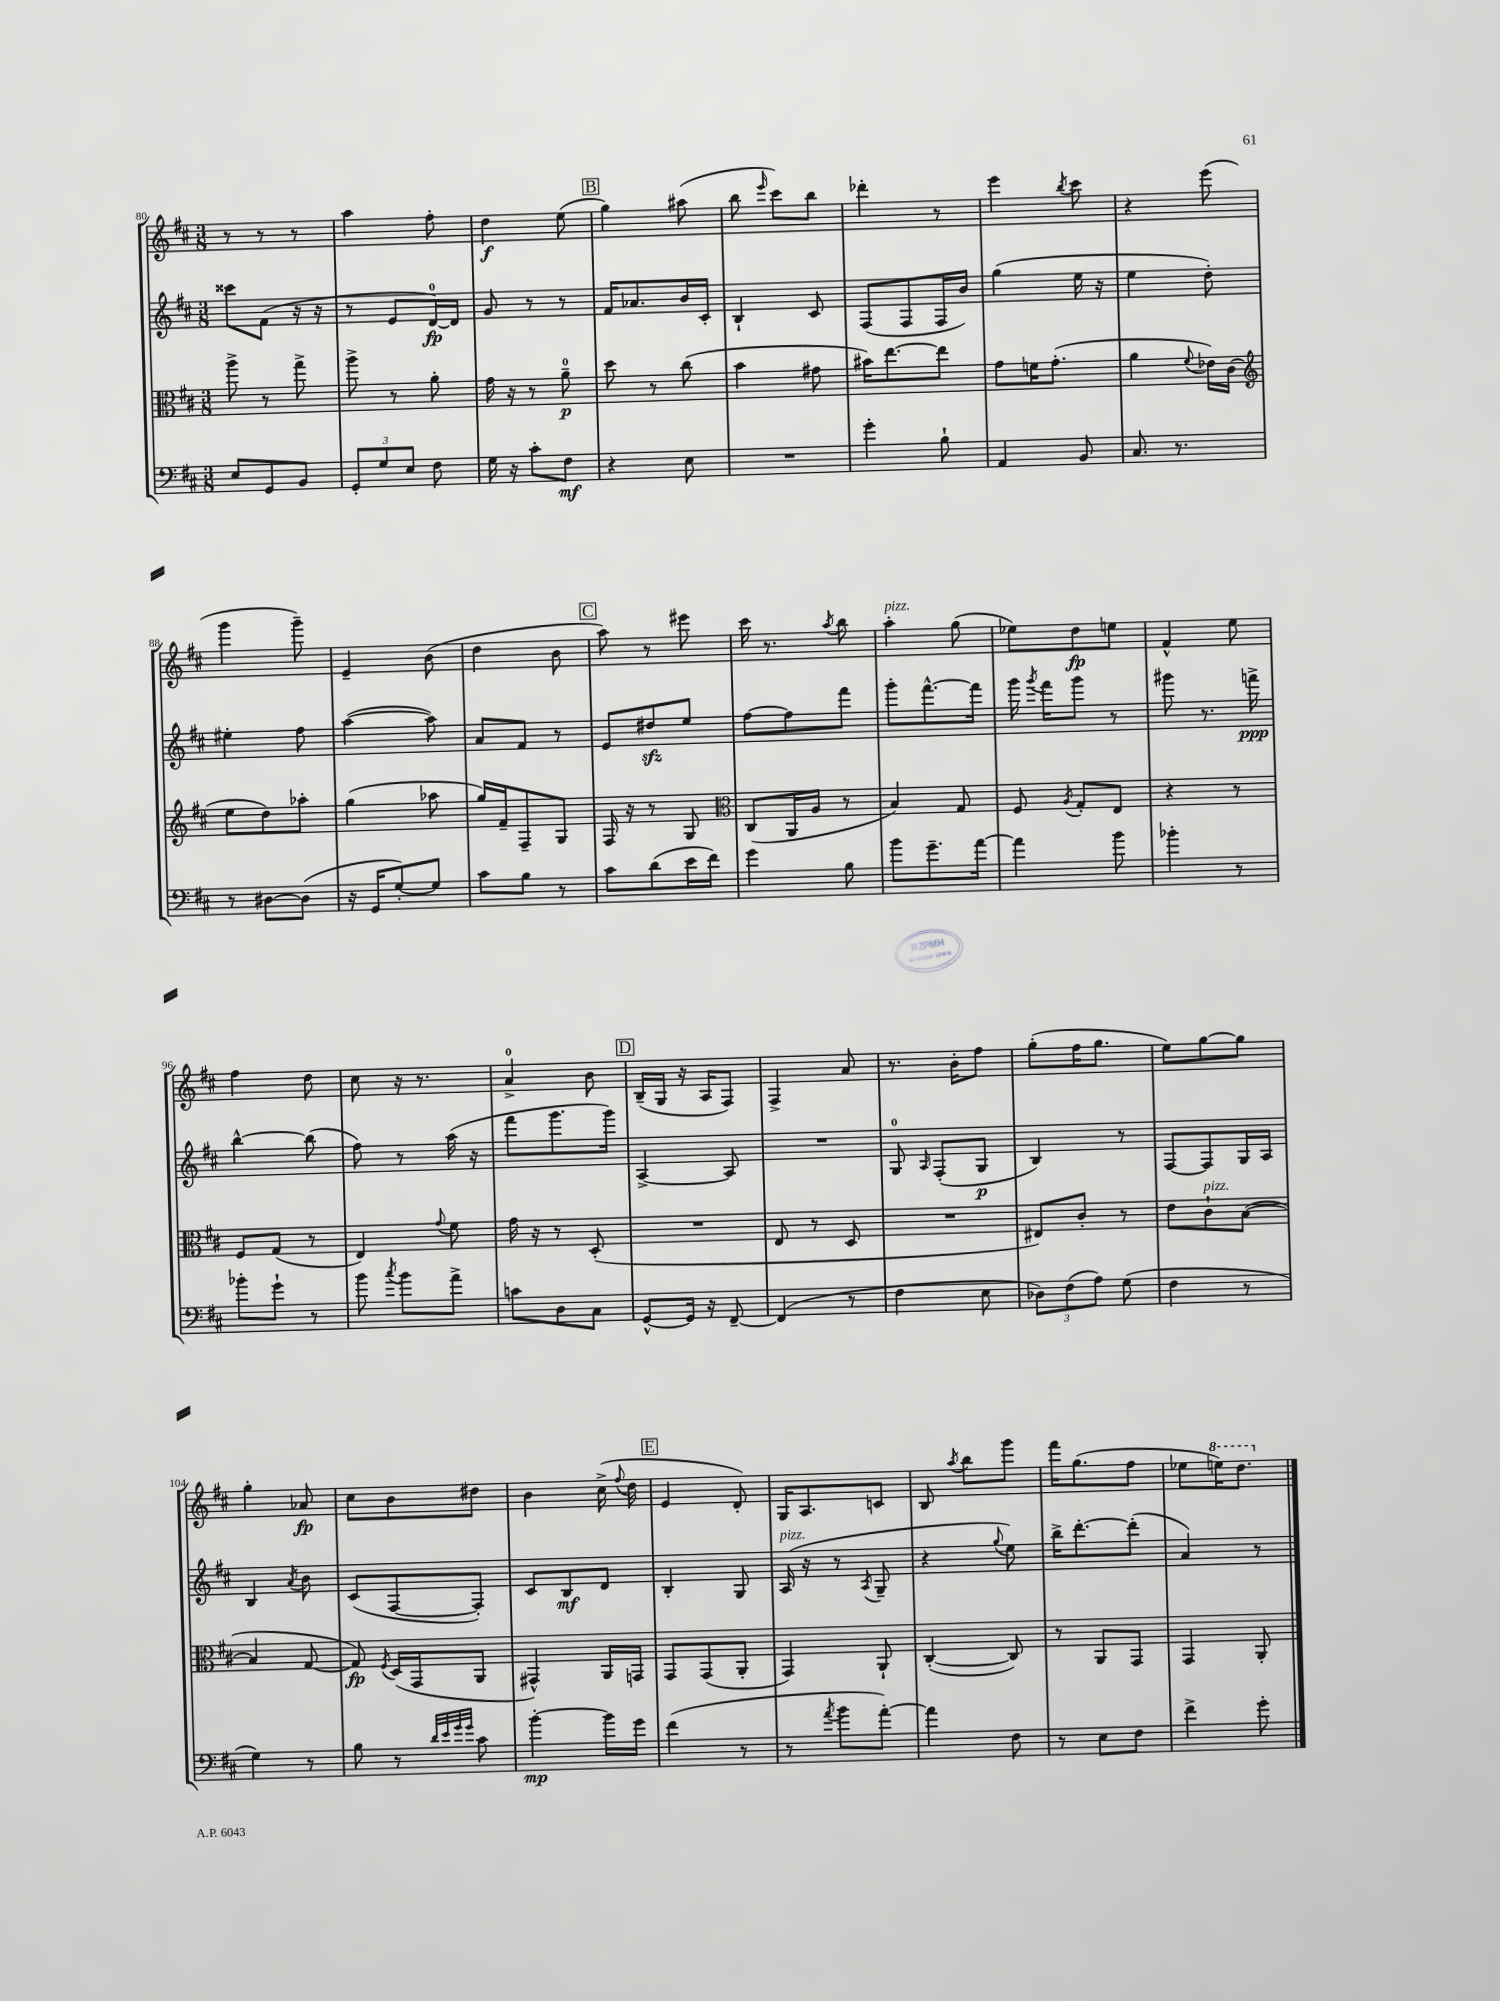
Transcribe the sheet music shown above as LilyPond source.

<<
\new StaffGroup <<
\new Staff = "s0" {
    \clef treble \key d \major \numericTimeSignature \time 3/8
    \autoBeamOff r8 r8 r8 |
    a''4 fis''8-. |
    d''4\f e''8( |
    \mark \markup { \box "B" } g''4) ais''8( |
    b''8 \grace { e'''16 } cis'''8[) b''8] |
    des'''4-. r8 |
    e'''4 \acciaccatura { b''8 } cis'''8 |
    r4 e'''8( |
    g'''4 g'''8--) |
    e'4-- b'8( |
    d''4 b'8 |
    \mark \markup { \box "C" } a''8) r8 eis'''8 |
    cis'''16 r8. \acciaccatura { a''8 } b''8 |
    a''4-.^\markup { \italic "pizz." } g''8( |
    ees''8[) d''8\fp e''8] |
    fis'4-^ e''8 |
    fis''4 d''8 |
    cis''8 r16 r8. |
    a'4-0-> b'8 |
    \mark \markup { \box "D" } b16[--( g16] r16 a16[ fis8]) |
    fis4-> a'8 |
    r8. b'16[-. fis''8] |
    g''8[-.( fis''16 g''8.] |
    e''8[) g''8~ g''8] |
    g''4-. aes'8\fp |
    cis''8[ b'8 dis''8] |
    b'4 cis''16->( \appoggiatura { fis''8 } d''16 |
    \mark \markup { \box "E" } e'4 d'8-.) |
    g16[ a8. c'8] |
    b8 \acciaccatura { a''8 } b''8[ g'''8] |
    fis'''16[ g''8.( fis''8] |
    ees''8[ \ottava #1 e'''!16) d'''8.] \ottava #0 \bar "|." |
}
\new Staff = "s1" {
    \clef treble \key d \major \numericTimeSignature \time 3/8
    \autoBeamOff cisis'''8[ fis'8]( r16 r16 |
    r8 e'8[ d'16-0~\fp) d'16] |
    g'8 r8 r8 |
    \mark \markup { \box "B" } fis'16[ aes'8. b'16 cis'16]-. |
    b4-! cis'8 |
    fis8[( fis8 fis16 b'16]) |
    g''4( e''16 r16 |
    e''4 d''8-.) |
    eis''4-. fis''8 |
    a''4~( a''8) |
    a'8[ fis'8] r8 |
    \mark \markup { \box "C" } e'8[ dis''8\sfz e''8] |
    fis''8[~ fis''8 fis'''8] |
    g'''8[-. fis'''8.~-^ fis'''16] |
    g'''16 \acciaccatura { g'''8 } fis'''16[ g'''8] r8 |
    gis'''8 r8. f'''16->\ppp |
    b''4~-^ b''8( |
    fis''8) r8 a''16( r16 |
    fis'''8[ g'''8. g'''16]) |
    \mark \markup { \box "D" } a4~-> a8 |
    R4. |
    g8-0 \grace { a16 } fis8[-.( g8]\p |
    b4) r8 |
    fis8[~ fis8 g16 a16] |
    b4 \acciaccatura { a'8 } b'8 |
    cis'8[( fis8~ fis8]-.) |
    cis'8[ b8\mf d'8] |
    \mark \markup { \box "E" } b4-. g8 |
    a16^\markup { \italic "pizz." }( r16 r8 \acciaccatura { a8 } g8-- |
    r4 \appoggiatura { g''8 } e''8) |
    b''16[-> d'''8.~-. d'''8]-.( |
    a'4) r8 \bar "|." |
}
\new Staff = "s2" {
    \clef alto \key d \major \numericTimeSignature \time 3/8
    \autoBeamOff a''8-> r8 g''8-> |
    a''8-> r8 a'8-. |
    g'16 r16 r8 a'8-0--\p |
    \mark \markup { \box "B" } d''8 r8 cis''8( |
    b'4 gis'8 |
    bis'16[) e''8.~ e''8] |
    g'8[ f'16 g'8.]-.( |
    a'4 \appoggiatura { fis'8 } ees'16[) cis'16]( |
    \clef treble e''8[ d''8) aes''8]-. |
    g''4( aes''8 |
    g''16[) fis'16-- fis8-- g8] |
    \mark \markup { \box "C" } fis16 r16 r8 g8 |
    \clef alto cis8[( a,16 a16] r8 |
    b4) g8 |
    fis8 \acciaccatura { a8 } g8[-. e8] |
    r4 r8 |
    fis8[ g8]( r8 |
    e4) \appoggiatura { g'8 } fis'8 |
    g'16 r16 r8 d8-.( |
    \mark \markup { \box "D" } R4. |
    e8 r8 d8 |
    R4. |
    eis8[) cis'8]-. r8 |
    e'8[ cis'8-!^\markup { \italic "pizz." } b8]~( |
    b4 g8~ |
    g8\fp) \acciaccatura { fis8 } d16[( g,16 a,8] |
    gis,4-^) a,16[ g,16] |
    \mark \markup { \box "E" } g,8[ g,8( a,8]-. |
    g,4) a,8-! |
    cis4~-.( cis8) |
    r8 a,8[ g,8] |
    g,4 a,8-. \bar "|." |
}
\new Staff = "s3" {
    \clef bass \key d \major \numericTimeSignature \time 3/8
    \autoBeamOff e8[ g,8 b,8] |
    \tuplet 3/2 { g,8[-. g8 e8] } fis8 |
    g16 r16 cis'8[-. fis8]\mf |
    \mark \markup { \box "B" } r4 e8 |
    R4. |
    g'4-. b8-! |
    a,4 b,8 |
    cis8. r8. |
    r8 dis8[~ dis8]( |
    r16 g,16[ g8~-.) g8] |
    cis'8[ b8] r8 |
    \mark \markup { \box "C" } cis'8[ d'8( e'16 fis'16]) |
    g'4 b8 |
    b'8[ g'8.-- a'16]~ |
    a'4 b'8 |
    bes'4-. r8 |
    bes'8[-. g'8]-! r8 |
    b'8 \acciaccatura { cis''8 } b'8[ a'8]-> |
    c'8[ d8 cis8] |
    \mark \markup { \box "D" } g,8[~-^ g,16] r16 fis,8~-- |
    fis,4( r8 |
    fis4 e8 |
    \tuplet 3/2 { des8[) fis8( a8]) } g8( |
    fis4 r8 |
    g4) r8 |
    b8 r8 \grace { d'32[ e'32 g'32 g'32] } cis'8 |
    b'4~-.\mp b'16[ g'16] |
    \mark \markup { \box "E" } fis'4( r8 |
    r8 \acciaccatura { a'8 } b'8[ a'8]~-.) |
    a'4 fis8 |
    r8 e8[ fis8] |
    fis'4-> g'8-. \bar "|." |
}
>>
>>
\layout { \context { \Score currentBarNumber = #80 } }
